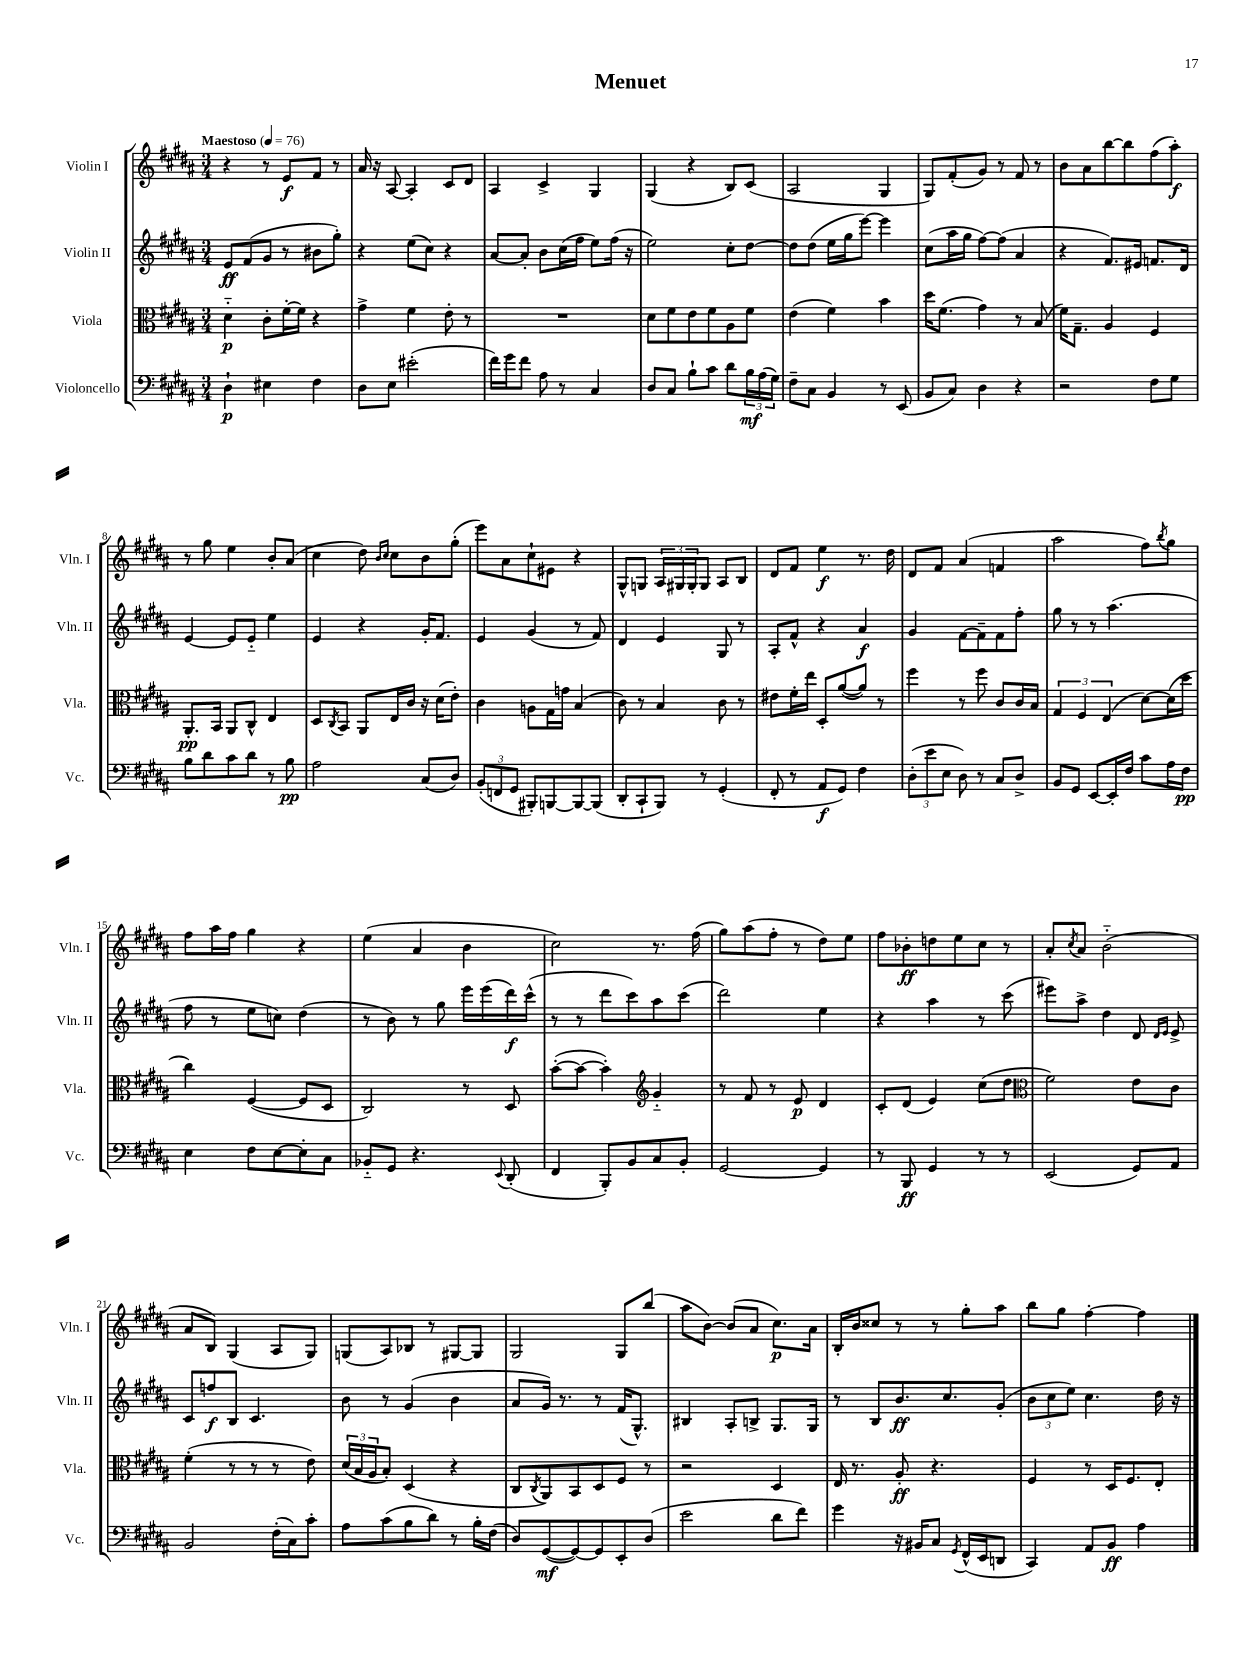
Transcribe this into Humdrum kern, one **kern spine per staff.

**kern	**kern	**kern	**kern
*staff4	*staff3	*staff2	*staff1
*clefF4	*clefC3	*clefG2	*clefG2
*k[f#c#g#d#a#]	*k[f#c#g#d#a#]	*k[f#c#g#d#a#]	*k[f#c#g#d#a#]
*M3/4	*M3/4	*M3/4	*M3/4
*MM76	*MM76	*MM76	*MM76
4D#`	4d#'~	8e	4r
.	.	(8f#	.
4E#	8c#'	8g#	8r
.	[16f#'	8r	8e
.	16f#]	.	.
4F#	4r	8b#	8f#
.	.	8gg#')	8r
=	=	=	=
8D#	4g#^	4r	16a#
.	.	.	16r
8E	.	.	[8A#
(2e#'	4f#	(8ee	4A#']
.	.	8cc#)	.
.	8e'	4r	8c#
.	8r	.	8d#
=	=	=	=
16f#)	2.r	[8a#	4A#
16g#	.	.	.
8f#	.	8a#']	.
8A#	.	8b	4c#^
8r	.	(16cc#	.
.	.	16ff#	.
4C#	.	8ee)	4G#
.	.	(16ff#	.
.	.	16r	.
=	=	=	=
8D#	8d#	2ee)	(4G#
8C#	8f#	.	.
8B`	8e	.	4r
8c#	8f#	.	.
8d#	8A#	8cc#'	8B)
24B	8f#	[8dd#	(8c#
(24A#	.	.	.
24G#)	.	.	.
=	=	=	=
8F#~	(4e	8dd#]	2A#
8C#	.	(8dd#	.
4BB	4f#)	16ee	.
.	.	16gg#	.
.	.	[8eee)	.
8r	4b	4eee]	4G#
(8EE	.	.	.
=	=	=	=
8BB	16dd#	(8cc#	8G#)
.	(8.f#	.	.
8C#)	.	16aa#	(8f#'
.	.	16gg#	.
4D#	4g#)	[8ff#)	8g#)
.	.	(8ff#]	8r
4r	8r	4a#	8f#
.	(8B	.	8r
=	=	=	=
2r	16f#)	4r	8b
.	8.G#~	.	.
.	.	.	8a#
.	4A#	8.f#)	[8bb
.	.	.	8bb]
.	.	16e#	.
8F#	4F#	8.f	(8ff#
8G#	.	.	8aa#')
.	.	16d#	.
=	=	=	=
8B	8.AA#'	[4e	8r
8d#	.	.	8gg#
.	16BB	.	.
8c#	8AA#	8e]	4ee
8d#	8C#^^	8e'~	.
8r	4E	4ee	8b'
8B	.	.	(8a#
=	=	=	=
2A#	8D#	4e	4cc#
.	8qC#	.	.
.	8BB	.	.
.	8AA#	4r	8dd#)
.	.	.	16qqb
.	.	.	16qqcc#
.	16E	.	8cc#
.	16c#	.	.
(8C#	16r	16g#'	8b
.	(16d#	8.f#	.
8D#)	8e')	.	(8gg#'
=	=	=	=
(12BB'	4c#	4e	8eee)
12FF	.	.	.
.	.	.	8a#
12GG#	.	.	.
8BBB#')	8A	(4g#	8cc#`
[8BBB	16G#	.	8e#
.	16g	.	.
8BBB_	(4B	8r	4r
(8BBB]	.	8f#)	.
=	=	=	=
8DD#'	8c#)	4d#	8G#^^
8CC#`	8r	.	8G
8BBB)	4B	4e	24A#
.	.	.	24G#
.	.	.	24G#'
8r	.	.	8G#
(4GG#'	8c#	8G#	8A#
.	8r	8r	8B
=	=	=	=
8FF#'	8e#	8A#'	8d#
8r	16f#'	8f#^^	8f#
.	16ee	.	.
8AA#	8D#'	4r	4ee
8GG#)	([8a#	.	.
4F#	8a#])	4a#	8.r
.	8r	.	.
.	.	.	16dd#
=	=	=	=
(12D#'	4ff#	4g#	8d#
12e	.	.	.
.	.	.	8f#
12E	.	.	.
8D#)	8r	[8f#	(4a#
8r	8ff#	8f#~]	.
8C#	8c#	8f#	4f
8D#^	16c#	8ff#'	.
.	16B	.	.
=	=	=	=
8BB	6G#	8gg#	2aa#
8GG#	.	8r	.
.	6F#	.	.
[8EE	.	8r	.
.	(6E	.	.
16EE']	.	(4.aa#	.
16F#	.	.	.
8c#	[8d#)	.	8ff#)
.	.	.	8qbb
16A#	(16d#]	.	8gg#
16F#	16dd#	.	.
=	=	=	=
4E	4cc#)	8ff#	8ff#
.	.	8r	16aa#
.	.	.	16ff#
8F#	([4F#	8ee	4gg#
[8E	.	8cc)	.
8E']	8F#]	(4dd#	4r
8C#	8D#	.	.
=	=	=	=
8BB-'~	2C#)	8r	(4ee
8GG#	.	8b)	.
4.r	.	8r	4a#
.	.	8gg#	.
.	8r	16eee	4b
.	.	(16eee	.
8qqEE	.	.	.
(8DD#'	8D#	16ddd#)	.
.	.	(16ccc#^^	.
=	=	=	=
4FF#	([8b'	8r	2cc#)
.	8b_	8r	.
8BBB')	4b'])	8ddd#	.
8BB	.	8ccc#)	.
*	*clefG2	*	*
8C#	4g#'~	8aa#	8.r
8BB'	.	(8ccc#	.
.	.	.	(16ff#
=	=	=	=
[2GG#	8r	2ddd#)	8gg#)
.	8f#	.	(8aa#
.	8r	.	8ff#'
.	8e	.	8r
4GG#]	4d#	4ee	8dd#)
.	.	.	8ee
=	=	=	=
8r	8c#'	4r	8ff#
8BBB	(8d#	.	8b-'
4GG#	4e)	4aa#	8dd
.	.	.	8ee
8r	(8cc#	8r	8cc#
8r	8dd#	(8ccc#	8r
=	=	=	=
*	*clefC3	*	*
(2EE	2f#)	8eee#)	8a#'
.	.	.	8qcc#
.	.	8aa#^	8a#
.	.	4dd#	(2b'~
8GG#)	8e	8d#	.
.	.	16qqd#	.
.	.	16qqe	.
8AA#	8c#	8e^	.
=	=	=	=
2BB	(4f#'	8c#	8a#
.	.	8ff	8B)
.	8r	8B	(4G#
.	8r	4.c#	.
(16F#'	8r	.	8A#
16C#)	.	.	.
8c#'	8e)	.	8G#)
=	=	=	=
8A#	(24d#	8b	(8G
.	24B	.	.
.	24A#	.	.
(8c#	8B')	8r	8A#)
8B	(4D#	(4g#	8B-
8d#)	.	.	8r
8r	4r	4b	[8G#
16B'	.	.	8G#]
(16F#	.	.	.
=	=	=	=
8D#)	8C#	8a#	2G#
.	8qC#	.	.
([8GG#	8AA#)	16g#)	.
.	.	8.r	.
8GG#_)	8BB	.	.
8GG#]	8D#	8r	.
8EE'	8F#	(16f#	8G#
.	.	8.G#^^)	.
(8D#	8r	.	(8bb
=	=	=	=
2e	2r	4B#	8aa#
.	.	.	[8b)
.	.	8A#'	(8b]
.	.	8B^	8a#
8d#	4D#	8.G#	8.cc#)
8f#)	.	.	.
.	.	16G#	16a#
=	=	=	=
4g#	16E	8r	16B'
.	8.r	.	16b
.	.	8B	8cc##
16r	8A#'	8.b	8r
16BB#	.	.	.
8C#	4.r	.	8r
.	.	8.cc#	.
8qGG#	.	.	.
(16FF#^^	.	.	8gg#'
16EE	.	.	.
8DD	.	(8g#'	8aa#
=	=	=	=
4CC#)	4F#	12b	8bb
.	.	12cc#	.
.	.	.	8gg#
.	.	12ee)	.
8AA#	8r	4.cc#	[4ff#'
8BB	16D#	.	.
.	8.F#	.	.
4A#	.	.	4ff#]
.	8E'	16dd#	.
.	.	16r	.
==	==	==	==
*-	*-	*-	*-
